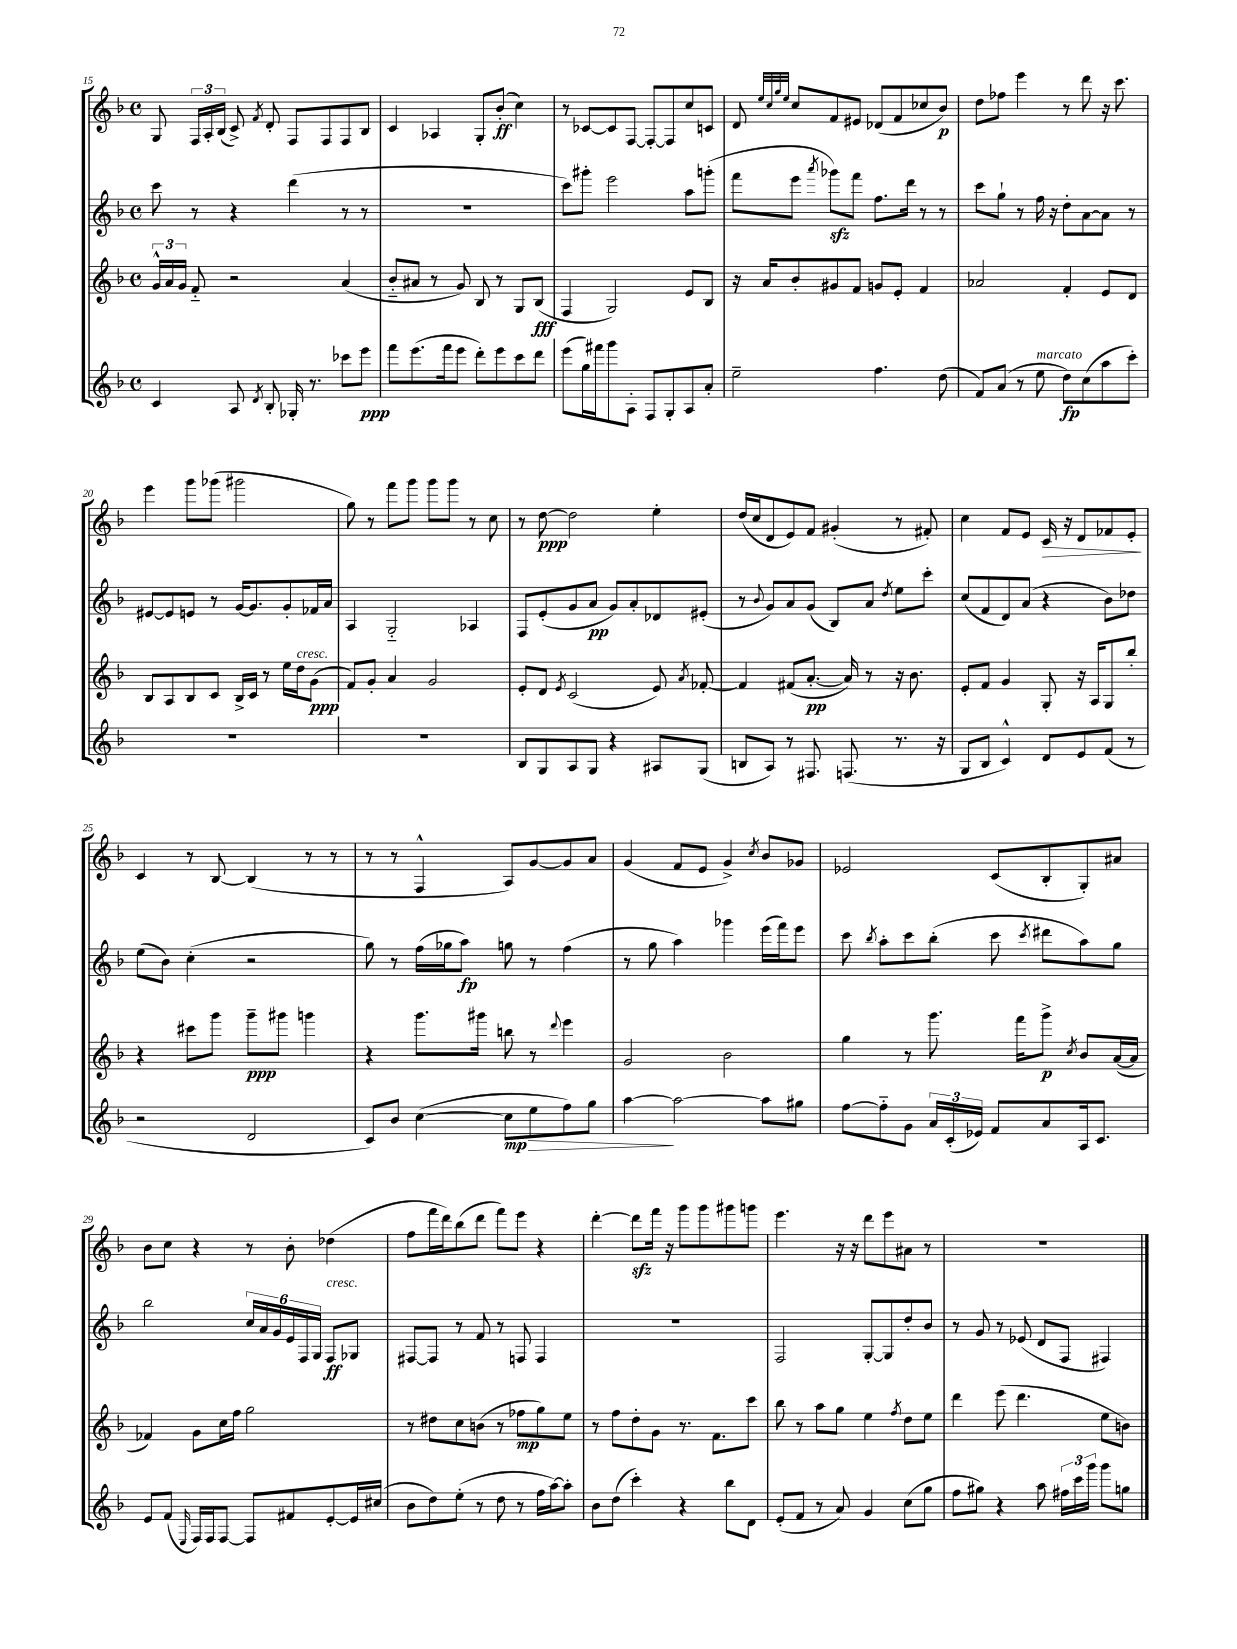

**kern	**dynam	**kern	**dynam	**kern	**dynam	**kern	**dynam
*part4	*part4	*part3	*part3	*part2	*part2	*part1	*part1
*staff4	*staff4	*staff3	*staff3	*staff2	*staff2	*staff1	*staff1
*clefG2	*	*clefG2	*	*clefG2	*	*clefG2	*
*k[b-]	*	*k[b-]	*	*k[b-]	*	*k[b-]	*
*M4/4	*	*M4/4	*	*M4/4	*	*M4/4	*
*met(c)	*	*met(c)	*	*met(c)	*	*met(c)	*
=15	=15	=15	=15	=15	=15	=15	=15
4c/	.	24g^^/LL	.	8ccc\	.	8G/	.
.	.	24a/	.	.	.	.	.
.	.	24g/JJ	.	.	.	.	.
.	.	8f/	.	8r	.	24F/LL	.
.	.	.	.	.	.	24A'/	.
.	.	.	.	.	.	(24B-/JJ	.
8A/	.	2r	.	4r	.	8c^/)	.
8qd/	.	.	.	.	.	8qf/	.
8B-'/	.	.	.	.	.	8d'/	.
16G-X'/	.	.	.	(4ddd\	.	8F/L	.
8.r	.	.	.	.	.	.	.
.	.	.	.	.	.	8F/	.
8ccc-X\L	.	(4a/	.	8r	.	8F/	.
8eee\J	ppp	.	.	8r	.	8B-/J	.
=16	=16	=16	=16	=16	=16	=16	=16
8fff\L	.	8b-/L	.	1r	.	4c/	.
(8.eee\	.	8a#X/J	.	.	.	.	.
.	.	8r	.	.	.	4A-X/	.
16fff\k	.	.	.	.	.	.	.
8eee\J	.	8g/)	.	.	.	.	.
8ddd'\L)	.	8B-/	.	.	.	8G'/L	.
8eee\	.	8r	.	.	.	(8b-'/J	ff
8ccc\	.	8G/L	.	.	.	4cc\)	.
8ddd\J	.	(8B-/J	fff	.	.	.	.
=17	=17	=17	=17	=17	=17	=17	=17
(8eee\L	.	4F/	.	8ccc\L)	.	8r	.
16gg\L)	.	.	.	8ggg#X'\J	.	[8c-X/L	.
16fff#X\J	.	.	.	.	.	.	.
8ggg\	.	2G/)	.	2eee\	.	8c-/]	.
8A'\J	.	.	.	.	.	[8F/J	.
8F/L	.	.	.	.	.	8F'/L_	.
8G'/	.	.	.	.	.	8F/]	.
8A/	.	8e/L	.	8aa\L	.	8cc/	.
8a'/J	.	8B-/J	.	(8gggn'\J	.	8cn/J	.
=18	=18	=18	=18	=18	=18	=18	=18
2ee~\	.	16r	.	8fff\L	.	8d/	.
.	.	16a/KL	.	.	.	.	.
.	.	.	.	.	.	32qqee/LLL	.
.	.	.	.	.	.	32qqcc/	.
.	.	.	.	.	.	32qqgg/	.
.	.	.	.	.	.	32qqee/JJJ	.
.	.	8b-'/	.	8eee\J	.	8cc/L	.
.	.	.	.	8qaaa/	.	.	.
.	.	8g#X/	.	8ggg-Xzz\L)	.	8f/	.
.	.	8f/J	.	8fff\J	.	8e#X/J	.
4.ff\	.	8gn/L	.	8.ff\L	.	(8d-X/L	.
.	.	8e'/J	.	.	.	8f/	.
.	.	.	.	16ddd\Jk	.	.	.
.	.	4f/	.	8r	.	8cc-X/	.
(8dd\	.	.	.	8r	.	8b-/J)	p
=19	=19	=19	=19	=19	=19	=19	=19
8f/L)	.	2a-X/	.	8ccc\L	.	8dd\L	.
(8a/J	.	.	.	8gg`\J	.	8ff-X\J	.
8r	.	.	.	8r	.	4eee\	.
!LO:TX:a:i:t=marcato	!	!	!	!	!	!	!
8ee\	.	.	.	16ff\	.	.	.
.	.	.	.	16r	.	.	.
8dd\L)	fp	4f'/	.	8dd'\L	.	8r	.
(8cc\	.	.	.	[8a\	.	8ddd\	.
8aa\	.	8e/L	.	8a\J]	.	16r	.
.	.	.	.	.	.	8.ccc\	.
8ccc'\J)	.	8d/J	.	8r	.	.	.
!!LO:LB:g=z
=20	=20	=20	=20	=20	=20	=20	=20
1r	.	8B-/L	.	[8e#X/L	.	4eee\	.
.	.	8A/	.	8e#/]	.	.	.
.	.	8B-/	.	8en/J	.	8ggg\L	.
.	.	8c/J	.	8r	.	(8ggg-X\J	.
.	.	16B-^/LL	.	[16g/KL	.	2ggg#X\	.
.	.	16c/JJ	.	8.g/]	.	.	.
.	.	8r	.	.	.	.	.
.	.	16ee\LL	.	8g'/	.	.	.
!	!	!LO:TX:a:i:t=cresc.	!	!	!	!	!
.	.	16dd\J	.	.	.	.	.
.	.	(8g\J	ppp	16f-X/L	.	.	.
.	.	.	.	16a/JJ	.	.	.
=21	=21	=21	=21	=21	=21	=21	=21
1r	.	8f/L)	.	4A/	.	8gg\)	.
.	.	8g'/J	.	.	.	8r	.
.	.	4a/	.	2G/	.	8fff\L	.
.	.	.	.	.	.	8ggg\J	.
.	.	2g/	.	.	.	8ggg\L	.
.	.	.	.	.	.	8ggg\J	.
.	.	.	.	4A-X/	.	8r	.
.	.	.	.	.	.	8cc\	.
=22	=22	=22	=22	=22	=22	=22	=22
8B-/L	.	8e'/L	.	8F/L	.	8r	.
8G/	.	8d/J	.	(8e'/	.	[8dd\	ppp
.	.	8qe/	.	.	.	.	.
8A/	.	(2c/	.	8g/	.	2dd\]	.
8G/J	.	.	.	8a/J	pp	.	.
4r	.	.	.	8g/L)	.	.	.
.	.	.	.	8a'/	.	.	.
8A#X/L	.	8e/)	.	8d-X/	.	4ee'\	.
.	.	8qa/	.	.	.	.	.
(8G/J	.	[8f-X'/	.	(8e#X'/J	.	.	.
=23	=23	=23	=23	=23	=23	=23	=23
8Bn/L	.	4f-/]	.	8r	.	(16dd/LL	.
.	.	.	.	.	.	16cc/J	.
.	.	.	.	8qqb-/	.	.	.
8A/J)	.	.	.	8g/L)	.	8d/	.
8r	.	(8f#X/L	.	8a/	.	8e/)	.
8.F#X/	.	[8.a'/J	pp	(8g/J	.	8f/J	.
.	.	.	.	8B-/L)	.	(4g#X'/	.
(8.Fn/	.	16a/])	.	.	.	.	.
.	.	8r	.	8a/J	.	.	.
.	.	.	.	8qdd/	.	.	.
8.r	.	16r	.	8ee\L	.	8r	.
.	.	8.b-\	.	.	.	.	.
.	.	.	.	8ccc'\J	.	8f#X'/)	.
16r	.	.	.	.	.	.	.
=24	=24	=24	=24	=24	=24	=24	=24
8G/L	.	8e'/L	.	(8cc/L	.	4cc\	.
8B-/J	.	8f/J	.	8f/	.	.	.
4c^^/)	.	4g/	.	8d/)	.	8f/L	.
.	.	.	.	(8a/J	.	8e/J	.
!	!	!	!	!	!	!	!LO:HP:b
8d/L	.	8G'/	.	4r	.	16c/	>
.	.	.	.	.	.	16r	.
8e/	.	16r	.	.	.	8d/L	.
.	.	16A/KL	.	.	.	.	.
(8f/J	.	8G/	.	8b-\L)	.	8f-X/	.
8r	.	8bb-'/J	.	8dd-X\J	.	8e'/J	.
.	.	.	.	.	.	.	]
!!LO:LB:g=z
=25	=25	=25	=25	=25	=25	=25	=25
2r	.	4r	.	(8ee\L	.	4c/	.
.	.	.	.	8b-\J)	.	.	.
.	.	8ccc#X\L	.	(4cc'\	.	8r	.
.	.	8ggg\J	.	.	.	[8B-/	.
2d/	.	8ggg~\L	ppp	2r	.	(4B-/]	.
.	.	8ggg#X\J	.	.	.	.	.
.	.	4gggn\	.	.	.	8r	.
.	.	.	.	.	.	8r	.
=26	=26	=26	=26	=26	=26	=26	=26
8c/L)	.	4r	.	8gg\)	.	8r	.
8b-/J	.	.	.	8r	.	8r	.
([4cc\	.	8.ggg\L	.	(16ff\LL	.	4F^^/	.
.	.	.	.	16gg-X\J	.	.	.
.	.	.	.	8aa\J)	fp	.	.
.	.	16ggg#X\Jk	.	.	.	.	.
!	!LO:HP:b	!	!	!	!	!	!
8cc\L]	> mp	8bbn\	.	8ggn\	.	8A/L)	.
8ee\	.	8r	.	8r	.	[8g/	.
.	.	8qqddd/	.	.	.	.	.
8ff\)	.	4eee\	.	(4ff\	.	8g/]	.
8gg\J	.	.	.	.	.	8a/J	.
=27	=27	=27	=27	=27	=27	=27	=27
[4aa\	.	2g/	.	8r	.	(4g/	.
.	.	.	.	8gg\	.	.	.
2aa\_	]	.	.	4aa\)	.	8f/L	.
.	.	.	.	.	.	8e/J	.
.	.	2b-\	.	4ggg-X\	.	4g^/)	.
.	.	.	.	.	.	8qcc/	.
8aa\L]	.	.	.	(16eee\LL	.	8b-/L	.
.	.	.	.	16fff\J)	.	.	.
8gg#X\J	.	.	.	8eee\J	.	8g-X/J	.
=28	=28	=28	=28	=28	=28	=28	=28
[8ff\L	.	4gg\	.	8ccc\	.	2e-X/	.
.	.	.	.	8qbb-/	.	.	.
8ff\]	.	.	.	8aa'\L	.	.	.
8g\J	.	8r	.	8ccc\	.	.	.
24a/LL	.	8.ggg\	.	(8bb-'\J	.	.	.
(24c'/	.	.	.	.	.	.	.
24e-X/JJ)	.	.	.	.	.	.	.
8f/L	.	.	.	8ccc\	.	(8c/L	.
.	.	16fff\KL	.	.	.	.	.
.	.	.	.	8qccc/	.	.	.
8a/	.	8ggg^\J	p	8ddd#X\L	.	8B-'/	.
.	.	8qcc/	.	.	.	.	.
16A/k	.	8b-/L	.	8aa\)	.	8G'/)	.
8.c/J	.	.	.	.	.	.	.
.	.	([16a/L	.	8gg\J	.	8a#X/J	.
.	.	16a/JJ]	.	.	.	.	.
!!LO:LB:g=z
=29	=29	=29	=29	=29	=29	=29	=29
8e/L	.	4f-X/)	.	2bb-\	.	8b-\L	.
(8f/J	.	.	.	.	.	8cc\J	.
16qqE/	.	.	.	.	.	.	.
16F/LL)	.	8g\L	.	.	.	4r	.
16F/J	.	.	.	.	.	.	.
[8F/J	.	16cc\L	.	.	.	.	.
.	.	16ff\JJ	.	.	.	.	.
8F/L]	.	2gg\	.	24cc/LL	.	8r	.
.	.	.	.	24a/	.	.	.
.	.	.	.	24g/	.	.	.
8f#X/	.	.	.	24e/	.	8b-'\	.
.	.	.	.	24F/	.	.	.
.	.	.	.	24G/JJ	.	.	.
!	!	!	!	!LO:TX:a:i:t=cresc.	!	!	!
[8e'/	.	.	.	8F/L	ff	(4dd-X\	.
16e/L]	.	.	.	8G-X/J	.	.	.
(16cc#X/JJ	.	.	.	.	.	.	.
=30	=30	=30	=30	=30	=30	=30	=30
8b-\L	.	8r	.	[8F#X/L	.	8ff\L	.
8dd\)	.	8dd#X\L	.	8F#/J]	.	16fff\L	.
.	.	.	.	.	.	16ddd\J)	.
(8ee'\J	.	8cc\	.	8r	.	(8bb-\	.
8r	.	(8bn\J	.	8f/	.	8ddd\J	.
8dd\	.	8r	.	8r	.	8fff\L)	.
8r	.	8ff-X\L	mp	8Fn/	.	8eee\J	.
16ff\LL	.	8gg\)	.	4F/	.	4r	.
[16aa\J)	.	.	.	.	.	.	.
8aa'\J]	.	8ee\J	.	.	.	.	.
=31	=31	=31	=31	=31	=31	=31	=31
8b-\L	.	8r	.	1r	.	[4ddd'\	.
(8dd\J	.	8ff\L	.	.	.	.	.
4ccc'\)	.	8dd'\	.	.	.	8dddzz\L]	.
.	.	8g\J	.	.	.	16fff\Jk	.
.	.	.	.	.	.	16r	.
4r	.	8.r	.	.	.	8ggg\L	.
.	.	.	.	.	.	8ggg\	.
.	.	8.f\L	.	.	.	.	.
8bb-\L	.	.	.	.	.	8ggg#X\	.
8d\J	.	8ccc\J	.	.	.	8gggn\J	.
=32	=32	=32	=32	=32	=32	=32	=32
(8e'/L	.	8bb-\	.	2F/	.	4.eee\	.
8f/J	.	8r	.	.	.	.	.
8r	.	8aa\L	.	.	.	.	.
8a/)	.	8gg\J	.	.	.	16r	.
.	.	.	.	.	.	16r	.
4g/	.	4ee\	.	[8G'/L	.	8ddd\L	.
.	.	.	.	8G/]	.	8eee\	.
.	.	8qff/	.	.	.	.	.
(8cc\L	.	8dd\L	.	8dd'/	.	8a#X\J	.
8gg\J	.	8ee\J	.	8b-/J	.	8r	.
=33	=33	=33	=33	=33	=33	=33	=33
8ff\L	.	4ddd\	.	8r	.	1r	.
8gg#X\J)	.	.	.	8g/	.	.	.
4r	.	(8eee\	.	8r	.	.	.
.	.	4.ddd\	.	(8e-X/	.	.	.
8aa\	.	.	.	8d/L	.	.	.
24ff#X\LL	.	.	.	8F/J	.	.	.
24ccc\	.	.	.	.	.	.	.
24ggg\JJ	.	.	.	.	.	.	.
8ggg\L	.	8ee\L	.	4F#X/)	.	.	.
8ggn\J	.	8bn\J)	.	.	.	.	.
==	==	==	==	==	==	==	==
*-	*-	*-	*-	*-	*-	*-	*-
